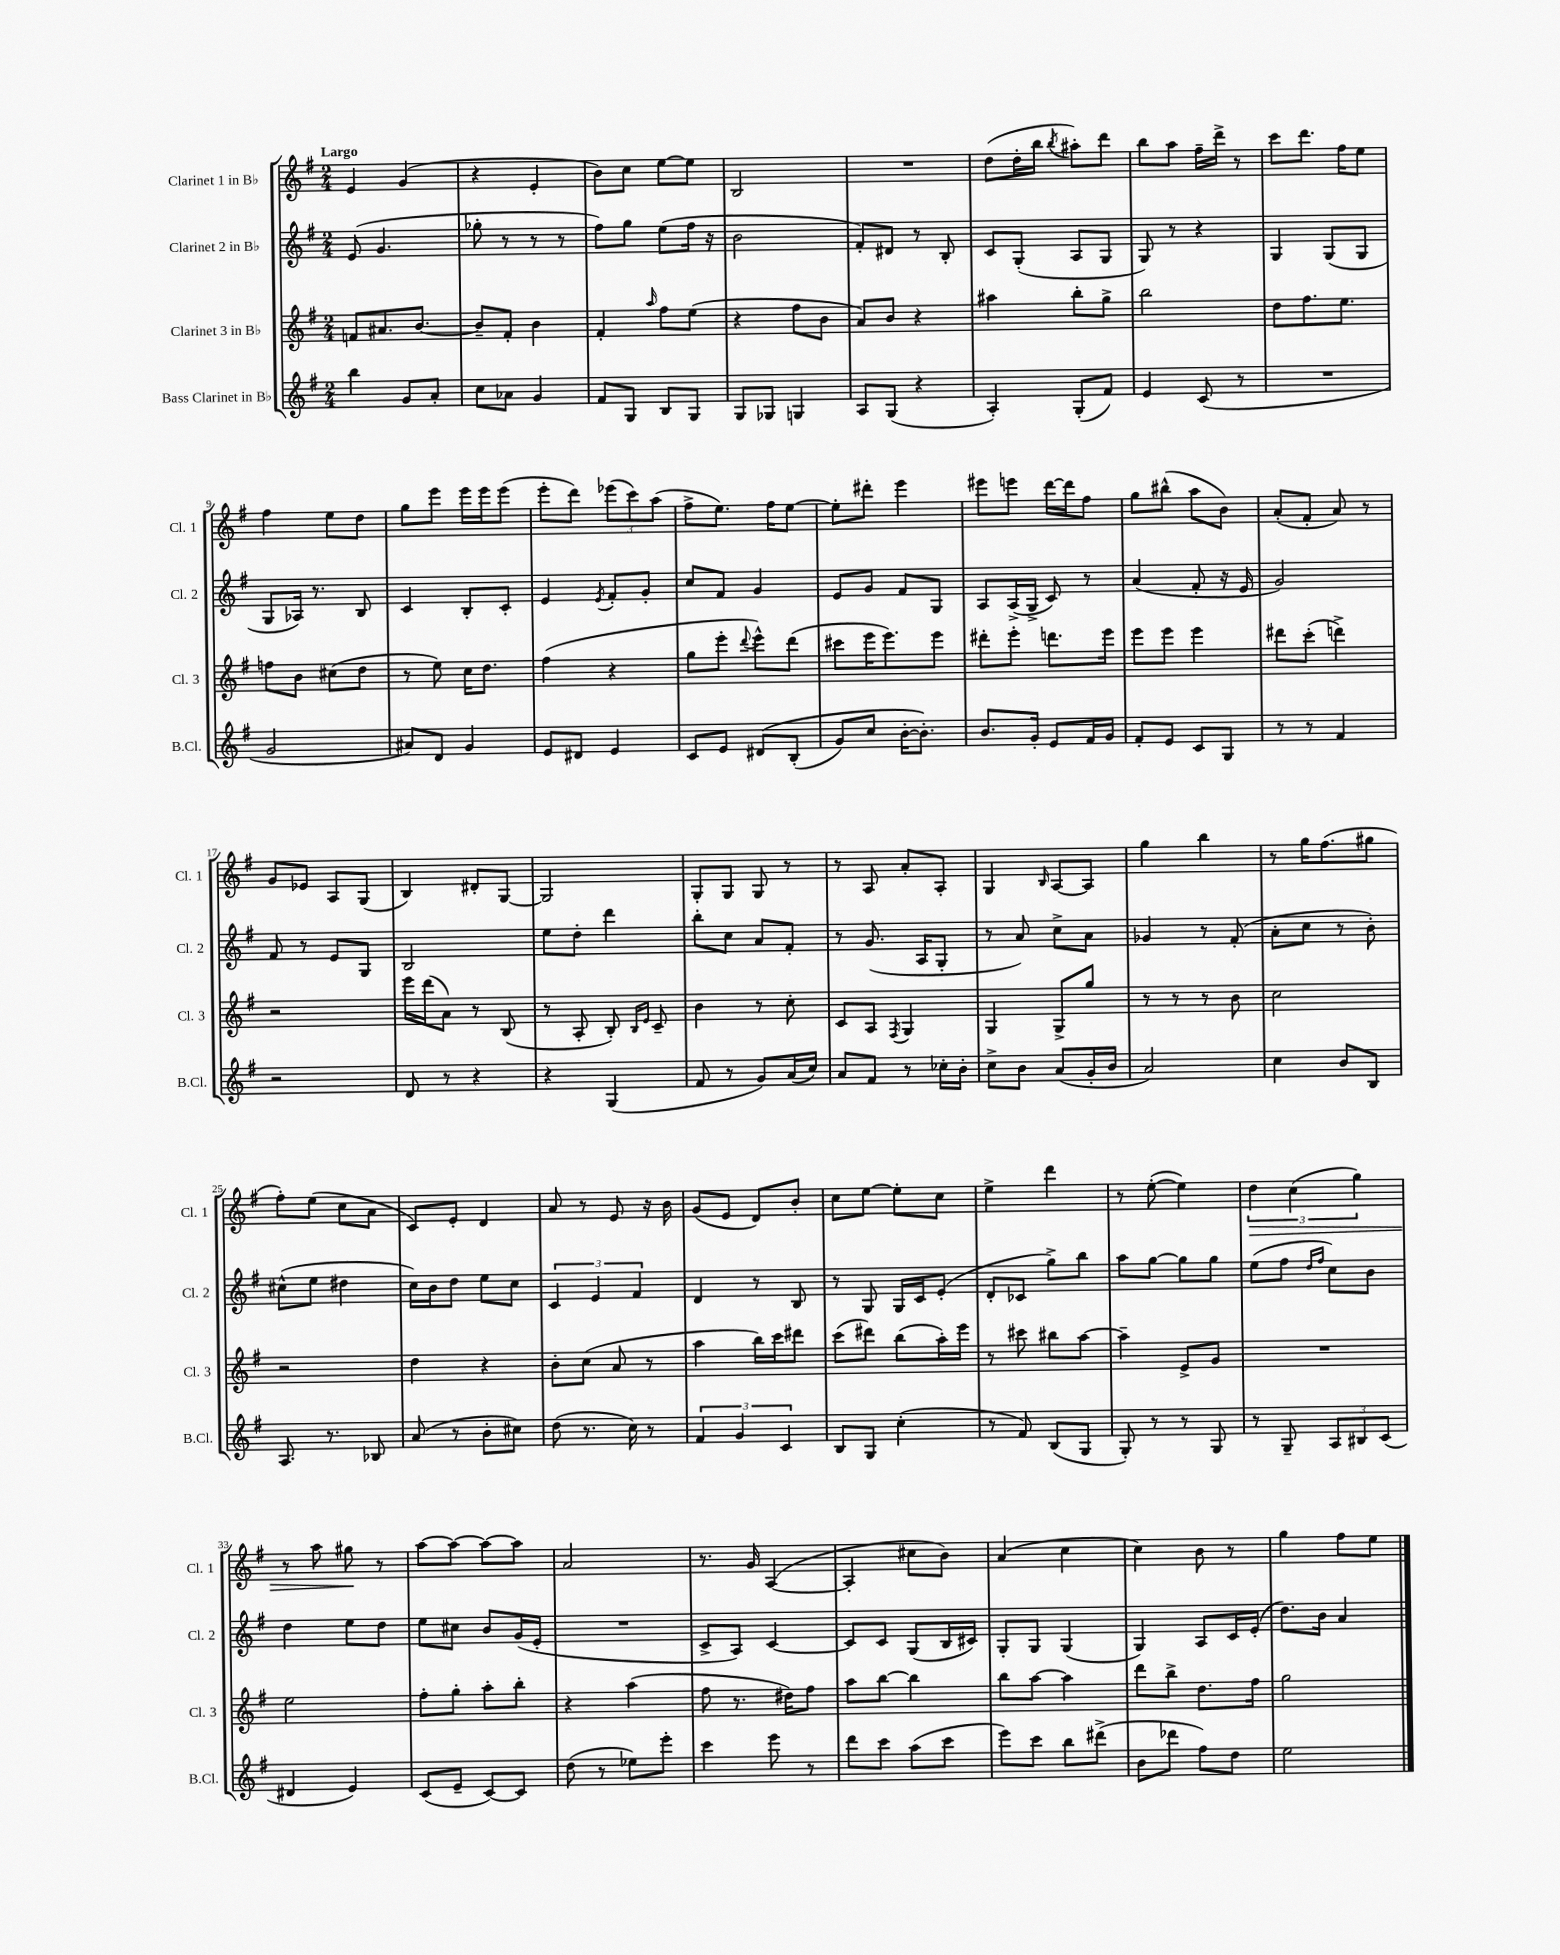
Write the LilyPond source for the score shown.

<<
\new StaffGroup <<
\new Staff = "s0" \with { instrumentName = "Clarinet 1 in Bb" shortInstrumentName = "Cl. 1" } {
    \clef treble \key g \major \numericTimeSignature \time 2/4 \tempo "Largo"
    e'4 g'4( |
    r4 e'4-. |
    b'8) c''8 e''8~ e''8 |
    b2 |
    R2 |
    d''8( d''16-. b''16 \acciaccatura { b''8 } ais''8-.) d'''8 |
    b''8 a''8 fis''16-- d'''16-> r8 |
    c'''8 d'''8. fis''16 e''8 |
    fis''4 e''8 d''8 |
    g''8 e'''8 e'''16 e'''16 e'''8( |
    e'''8-. d'''8) \tuplet 3/2 { ees'''8( c'''8) a''8( } |
    fis''8-> e''8.) fis''16 e''8~ |
    e''8-. dis'''8-. e'''4 |
    eis'''8 e'''8 d'''16~ d'''16 fis''8 |
    g''8 bis''8-^( a''8 b'8) |
    a'8-.( fis'8-. a'8) r8 |
    g'8 ees'8 a8 g8( |
    b4) dis'8-. g8~ |
    g2 |
    g8-. g8 g8 r8 |
    r8 a8 a'8-. a8-. |
    g4 \grace { b16 } a8~ a8 |
    g''4 b''4 |
    r8 g''16 fis''8.( gis''8 |
    fis''8-.) e''8( c''8 a'8 |
    c'8) e'8-. d'4 |
    a'8 r8 e'8 r16 b'16 |
    g'8( e'8 d'8) b'8-. |
    c''8 e''8~ e''8-. c''8 |
    e''4-> d'''4 |
    r8 e''8~-.( e''4) |
    \tuplet 3/2 { d''4\> c''4( g''4) } |
    r8 a''8 gis''8\! r8 |
    a''8~ a''8~ a''8~ a''8 |
    a'2 |
    r8. g'16 a4~( |
    a4-. cis''8 b'8) |
    a'4( c''4 |
    c''4) b'8 r8 |
    g''4 fis''8 e''8 \bar "|." |
}
\new Staff = "s1" \with { instrumentName = "Clarinet 2 in Bb" shortInstrumentName = "Cl. 2" } {
    \clef treble \key g \major \numericTimeSignature \time 2/4
    e'8( g'4. |
    ges''8-. r8 r8 r8 |
    fis''8) g''8 e''8( fis''16 r16 |
    b'2 |
    fis'8-.) dis'8 r8 b8-. |
    c'8 g8-.( a8 g8 |
    g8) r8 r4 |
    g4 g8( g8 |
    g8 aes16) r8. b8 |
    c'4 b8-. c'8-. |
    e'4 \acciaccatura { e'8 } fis'8-. g'8-. |
    c''8 fis'8 g'4 |
    e'8 g'8 fis'8 g8 |
    a8 a16->( g16-> c'8) r8 |
    a'4( fis'8-. r16 e'16 |
    g'2) |
    fis'8 r8 e'8 g8 |
    b2 |
    e''8 d''8-. d'''4 |
    b''8-. c''8 a'8 fis'8-. |
    r8 g'8.( a16 g8-. |
    r8 a'8) c''8-> a'8 |
    ges'4 r8 fis'8-.( |
    a'8-. c''8 r8 b'8-.) |
    cis''8-^( e''8 dis''4 |
    c''16) b'16 d''8 e''8 c''8 |
    \tuplet 3/2 { c'4 e'4 fis'4 } |
    d'4 r8 b8 |
    r8 g8 g16 c'16 e'8-.( |
    d'8-. ces'8 g''8->) b''8 |
    a''8 g''8~ g''8 g''8 |
    e''8( fis''8 \grace { d''16 fis''16 } c''8) b'8 |
    d''4 e''8 d''8 |
    e''8 cis''8 b'8 g'16( e'16-. |
    R2 |
    c'8-> a8) c'4~ |
    c'8 c'8 g8( b16 cis'16) |
    g8-. g8 g4( |
    g4) a8 c'16 e'16-.( |
    d''8.) b'16 a'4 \bar "|." |
}
\new Staff = "s2" \with { instrumentName = "Clarinet 3 in Bb" shortInstrumentName = "Cl. 3" } {
    \clef treble \key g \major \numericTimeSignature \time 2/4
    f'8 ais'8. b'8.~ |
    b'8-- fis'8-. b'4 |
    fis'4-. \grace { a''16 } fis''8 e''8( |
    r4 fis''8 b'8 |
    a'8) b'8 r4 |
    ais''4 b''8-. g''8-> |
    b''2 |
    d''8 fis''8. e''8. |
    f''8 b'8 cis''8( d''8 |
    r8 e''8) c''16 d''8. |
    fis''4( r4 |
    g''8 e'''8-. \appoggiatura { d'''8 } e'''8-^) d'''8( |
    cis'''8 e'''16 e'''8.) e'''8 |
    dis'''8-. e'''8-. d'''8. e'''16 |
    e'''8 e'''8 e'''4 |
    dis'''8 c'''8-.( d'''4->) |
    r2 |
    e'''16 d'''16( a'8) r8 b8( |
    r8 a8-. b8-.) \grace { b16 e'16 } c'8-- |
    b'4 r8 c''8-. |
    c'8 a8 \acciaccatura { fis8 } g4 |
    g4 g8-> g''8 |
    r8 r8 r8 b'8 |
    c''2 |
    r2 |
    d''4 r4 |
    b'8-. c''8( a'8 r8 |
    a''4 b''16) c'''16 dis'''8 |
    c'''8( dis'''8) b''8( a''16-.) e'''16 |
    r8 cis'''8 bis''8 a''8~ |
    a''4-- e'8-> g'8 |
    R2 |
    e''2 |
    fis''8-. g''8-. a''8-. b''8-. |
    r4 a''4( |
    fis''8 r8. dis''16) fis''8 |
    a''8 b''8~ b''4 |
    b''8 a''8~ a''4 |
    d'''8 b''8-> d''8. fis''16 |
    g''2 \bar "|." |
}
\new Staff = "s3" \with { instrumentName = "Bass Clarinet in Bb" shortInstrumentName = "B.Cl." } {
    \clef treble \key g \major \numericTimeSignature \time 2/4
    b''4 g'8 a'8-. |
    c''8 aes'8 g'4 |
    fis'8 g8 b8 g8 |
    g8 ges8 g4 |
    a8 g8( r4 |
    a4-.) g8-.( fis'8) |
    e'4 c'8( r8 |
    R2 |
    g'2 |
    ais'8) d'8 g'4 |
    e'8 dis'8 e'4 |
    c'8 e'8 dis'8\( b8-.( |
    g'8) c''8 b'16~-. b'8.-.\) |
    b'8. g'16-. e'8 fis'16 g'16 |
    fis'8-. e'8 c'8 g8 |
    r8 r8 fis'4 |
    r2 |
    d'8 r8 r4 |
    r4 g4( |
    fis'8 r8 g'8) a'16( c''16) |
    a'8 fis'8 r8 ces''16-. b'16-. |
    c''8-> b'8 a'8( g'16-. b'16 |
    a'2) |
    c''4 b'8 b8 |
    a8. r8. bes8 |
    a'8( r8 b'8-. cis''8) |
    d''8( r8. c''16) r8 |
    \tuplet 3/2 { fis'4 g'4 c'4 } |
    b8 g8 c''4-.( |
    r8 fis'8) b8( g8 |
    g8-.) r8 r8 g8 |
    r8 g8-- \tuplet 3/2 { a8 bis8 c'8( } |
    dis'4 e'4) |
    c'8( e'8-- c'8~) c'8 |
    d''8( r8 ees''8) e'''8-. |
    c'''4 e'''8 r8 |
    d'''8 c'''8 a''8( c'''8 |
    e'''8) c'''8 b''8 dis'''8->( |
    b'8 des'''8 fis''8) d''8 |
    e''2 \bar "|." |
}
>>
>>
